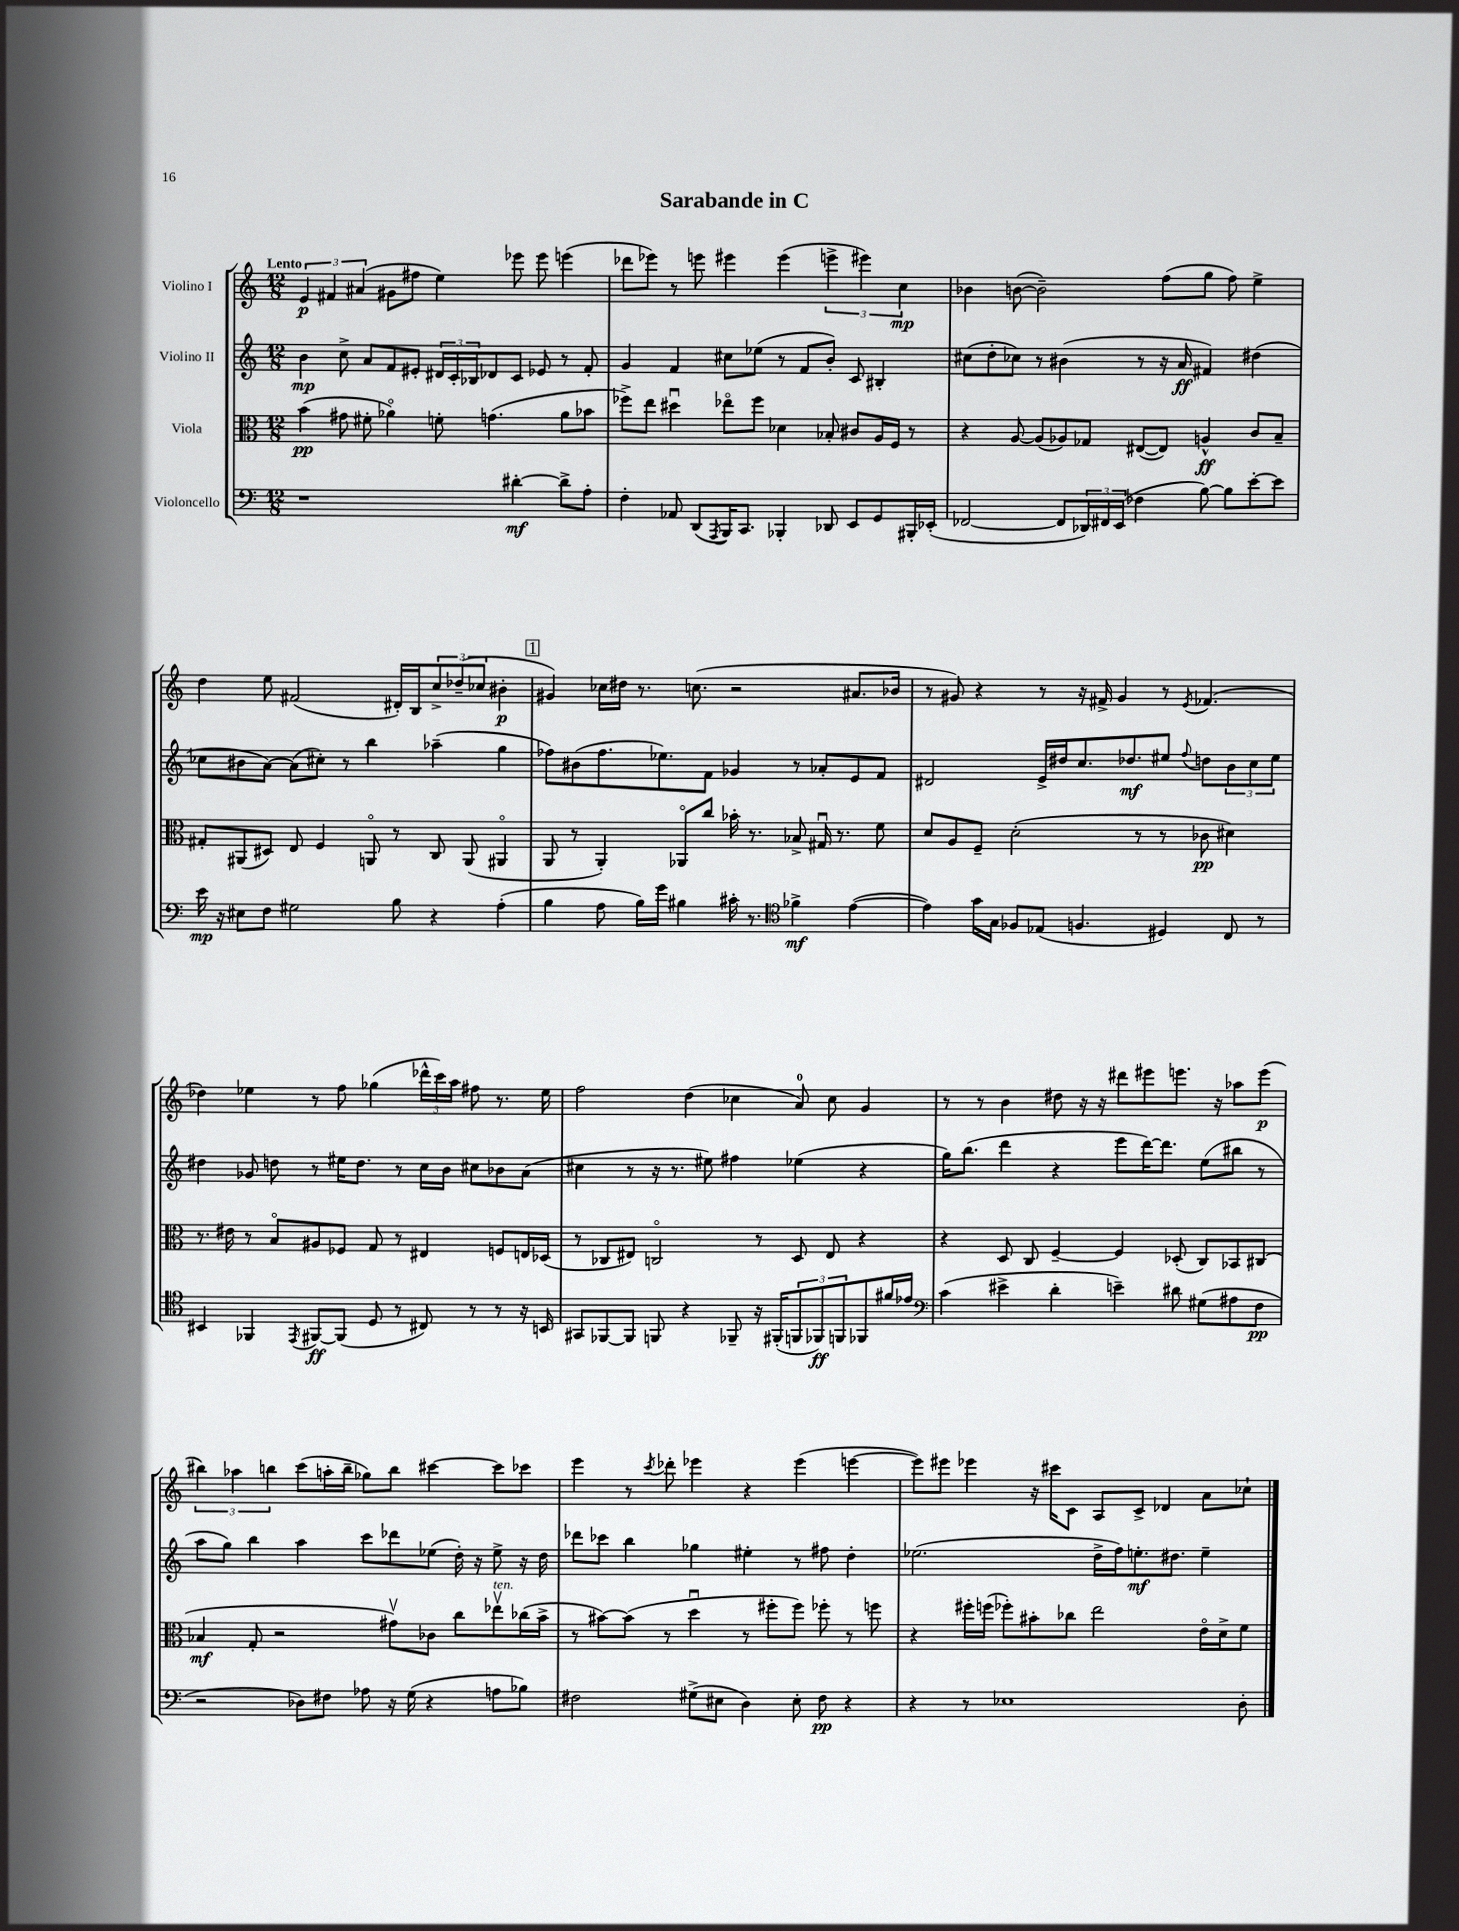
\header { title = "Sarabande in C" }
<<
\new StaffGroup <<
\new Staff = "s0" \with { instrumentName = "Violino I" } {
    \clef treble \key c \major \numericTimeSignature \time 12/8 \tempo "Lento"
    \tuplet 3/2 { e'4\p fis'4 ais'4( } gis'8 fis''8 e''4) ees'''8 ees'''8 e'''4( |
    des'''8 ees'''8) r8 e'''8 eis'''4 eis'''4( \tuplet 3/2 { e'''4-> eis'''4) c''4\mp } |
    bes'4 b'8~( b'2--) f''8( g''8 f''8) e''4-> |
    d''4 e''8 fis'2( dis'16-.) b16 \tuplet 3/2 { c''8-> des''8--( ces''8 } bis'4-.\p |
    \mark \markup { \box "1" } gis'4) ces''16 dis''16 r8. c''8.( r2 ais'8. bes'16 |
    r8 gis'8) r4 r8 r16 fis'16-> gis'4 r8 \acciaccatura { e'8 } fes'4.( |
    des''4) ees''4 r8 f''8 ges''4( \tuplet 3/2 { des'''16-^ c'''16) a''16 } fis''8 r8. ees''16 |
    f''2 d''4( ces''4 a'8-0) ces''8 g'4 |
    r8 r8 b'4 dis''8 r16 r16 dis'''8 eis'''8 e'''8. r16 aes''8 e'''8\p( |
    \tuplet 3/2 { bis''4) aes''4 b''4 } c'''8( a''16-. b''16-- ges''8) b''8 cis'''4~ cis'''8 ces'''8 |
    e'''4 r8 \acciaccatura { c'''8 } des'''8-. ees'''4 r4 ees'''4( e'''4~ |
    e'''8) eis'''8 ees'''4 r16 cis'''16 c'8 a8 c'8-> des'4 a'8 ces''8-! \bar "|." |
}
\new Staff = "s1" \with { instrumentName = "Violino II" } {
    \clef treble \key c \major \numericTimeSignature \time 12/8
    b'4\mp c''8-> a'8 f'8 eis'8-. \tuplet 3/2 { dis'16 c'16-. bes16 } des'8 c'8 ees'8 r8 f'8-. |
    g'4 f'4 cis''8 ees''8( r8 f'8 b'8-.) c'8 bis4-. |
    cis''8( d''8-. ces''8) r8 bis'4( r8 r16 a'16\ff fis'4) dis''4( |
    ces''8 bis'8 a'8~) a'8( cis''8-.) r8 b''4 aes''4--( g''4 |
    \mark \markup { \box "1" } fes''8) bis'8( fes''8. ees''8.) f'8 ges'4 r8 aes'8-. e'8 f'8 |
    dis'2 e'16-> dis''16 c''8. des''8.\mf eis''8 \appoggiatura { f''8 } d''8 \tuplet 3/2 { b'8 c''8 eis''8 } |
    dis''4 ges'8 d''8 r8 eis''16 d''8. r8 c''16 b'16 cis''8 bes'8 a'8( |
    cis''4 r8 r16 r8. eis''8) fis''4 ees''4( r4 |
    g''16) b''8.( d'''4 r4 e'''8 d'''16~) d'''8. e''8( bis''8 r8 |
    a''8 g''8) b''4 a''4 c'''8 des'''8 ees''8( d''16-.) r16 ees''8-> r16 d''16 |
    des'''8 ces'''8 b''4 ges''4 eis''4-. r8 fis''8 d''4-. |
    ees''2.( d''16-> f''16) e''8.-.\mf dis''8. e''4-- \bar "|." |
}
\new Staff = "s2" \with { instrumentName = "Viola" } {
    \clef alto \key c \major \numericTimeSignature \time 12/8
    b'4\pp( gis'8 fis'8-. aes'4\flageolet) f'8-. g'4.( aes'8 bes'8 |
    fes''8->) e''8 dis''4\downbow ees''8\flageolet fes''8 des'4 bes8-. cis'8 a16 f16 r8 |
    r4 a8~ a8( aes8) ges8 eis8~( eis8) a4-^\ff c'8 b8-- |
    gis8-. ais,8( dis8) e8 f4 a,8\flageolet r8 c8 a,8( ais,4\flageolet |
    \mark \markup { \box "1" } a,8 r8 a,4-.) aes,8\flageolet c''8 bes'16-. r8. bes8-> gis16\downbow r8. f'8 |
    d'8 a8 f8-- d'2-.( r8 r8 ces'8\pp dis'4) |
    r8. eis'16 r8 b8\flageolet ais8 fes8 g8 r8 eis4 f8 e16 des16( |
    r8 ces8 eis8) c2\flageolet r8 d8 eis8 r4 |
    r4 d8 c8 f4~-- f4 des8-.( c8) bes,8 cis8( |
    bes4\mf g8-. r2 gis'8\upbow) ces'8 c''8 ees''8\upbow^\markup { \italic "ten." } ces''16( b'16-> |
    r8 bis'8~) bis'8( r8 d''4\downbow r8 fis''8-. fis''8) fes''8-. r8 f''8 |
    r4 fis''16-. f''16( fes''8-.) bis'8-. ces''8 e''2 e'16\flageolet d'16-> f'8 \bar "|." |
}
\new Staff = "s3" \with { instrumentName = "Violoncello" } {
    \clef bass \key c \major \numericTimeSignature \time 12/8
    r1 dis'4~-.\mf dis'8-> a8-. |
    f4-. aes,8 d,8( \acciaccatura { a,,8 } b,,16) c,8. bes,,4-. des,8 e,8 g,8 bis,,16-. ees,16-.( |
    fes,2~ fes,8 \tuplet 3/2 { des,16) fis,16 e,16( } fes4 b8~) b8 e'8~-. e'8 |
    e'16\mp r16 eis8 f8 gis2 b8 r4 a4-.( |
    \mark \markup { \box "1" } b4 a8 b16) g'16 bis4 cis'16-. r8. \clef tenor fes'4->\mf e'4~( |
    e'4) g'16 g16 fes8 ees8( f4. dis4) c8 r8 |
    bis,4 fes,4 \acciaccatura { e,8 } fis,8~\ff fis,8( d8 r8 cis8) r8 r8 r16 b,16 |
    gis,8 fes,8~ fes,8 f,8 r4 fes,8-- r16 fis,16-.( \tuplet 3/2 { f,8 fes,8\ff) f,8 } fes,8 fis'16 ees'16 |
    \clef bass c'4( eis'4-> d'4-. e'4--) dis'8 gis8( ais8 f8\pp |
    r2 des8) fis8 aes8 r16 g16( r4 a8 bes8) |
    fis2 gis8->( eis8 d4) eis8-. fis8\pp r4 |
    r4 r8 ees1 d8-. \bar "|." |
}
>>
>>
\layout { \context { \Score \remove "Bar_number_engraver" } }
